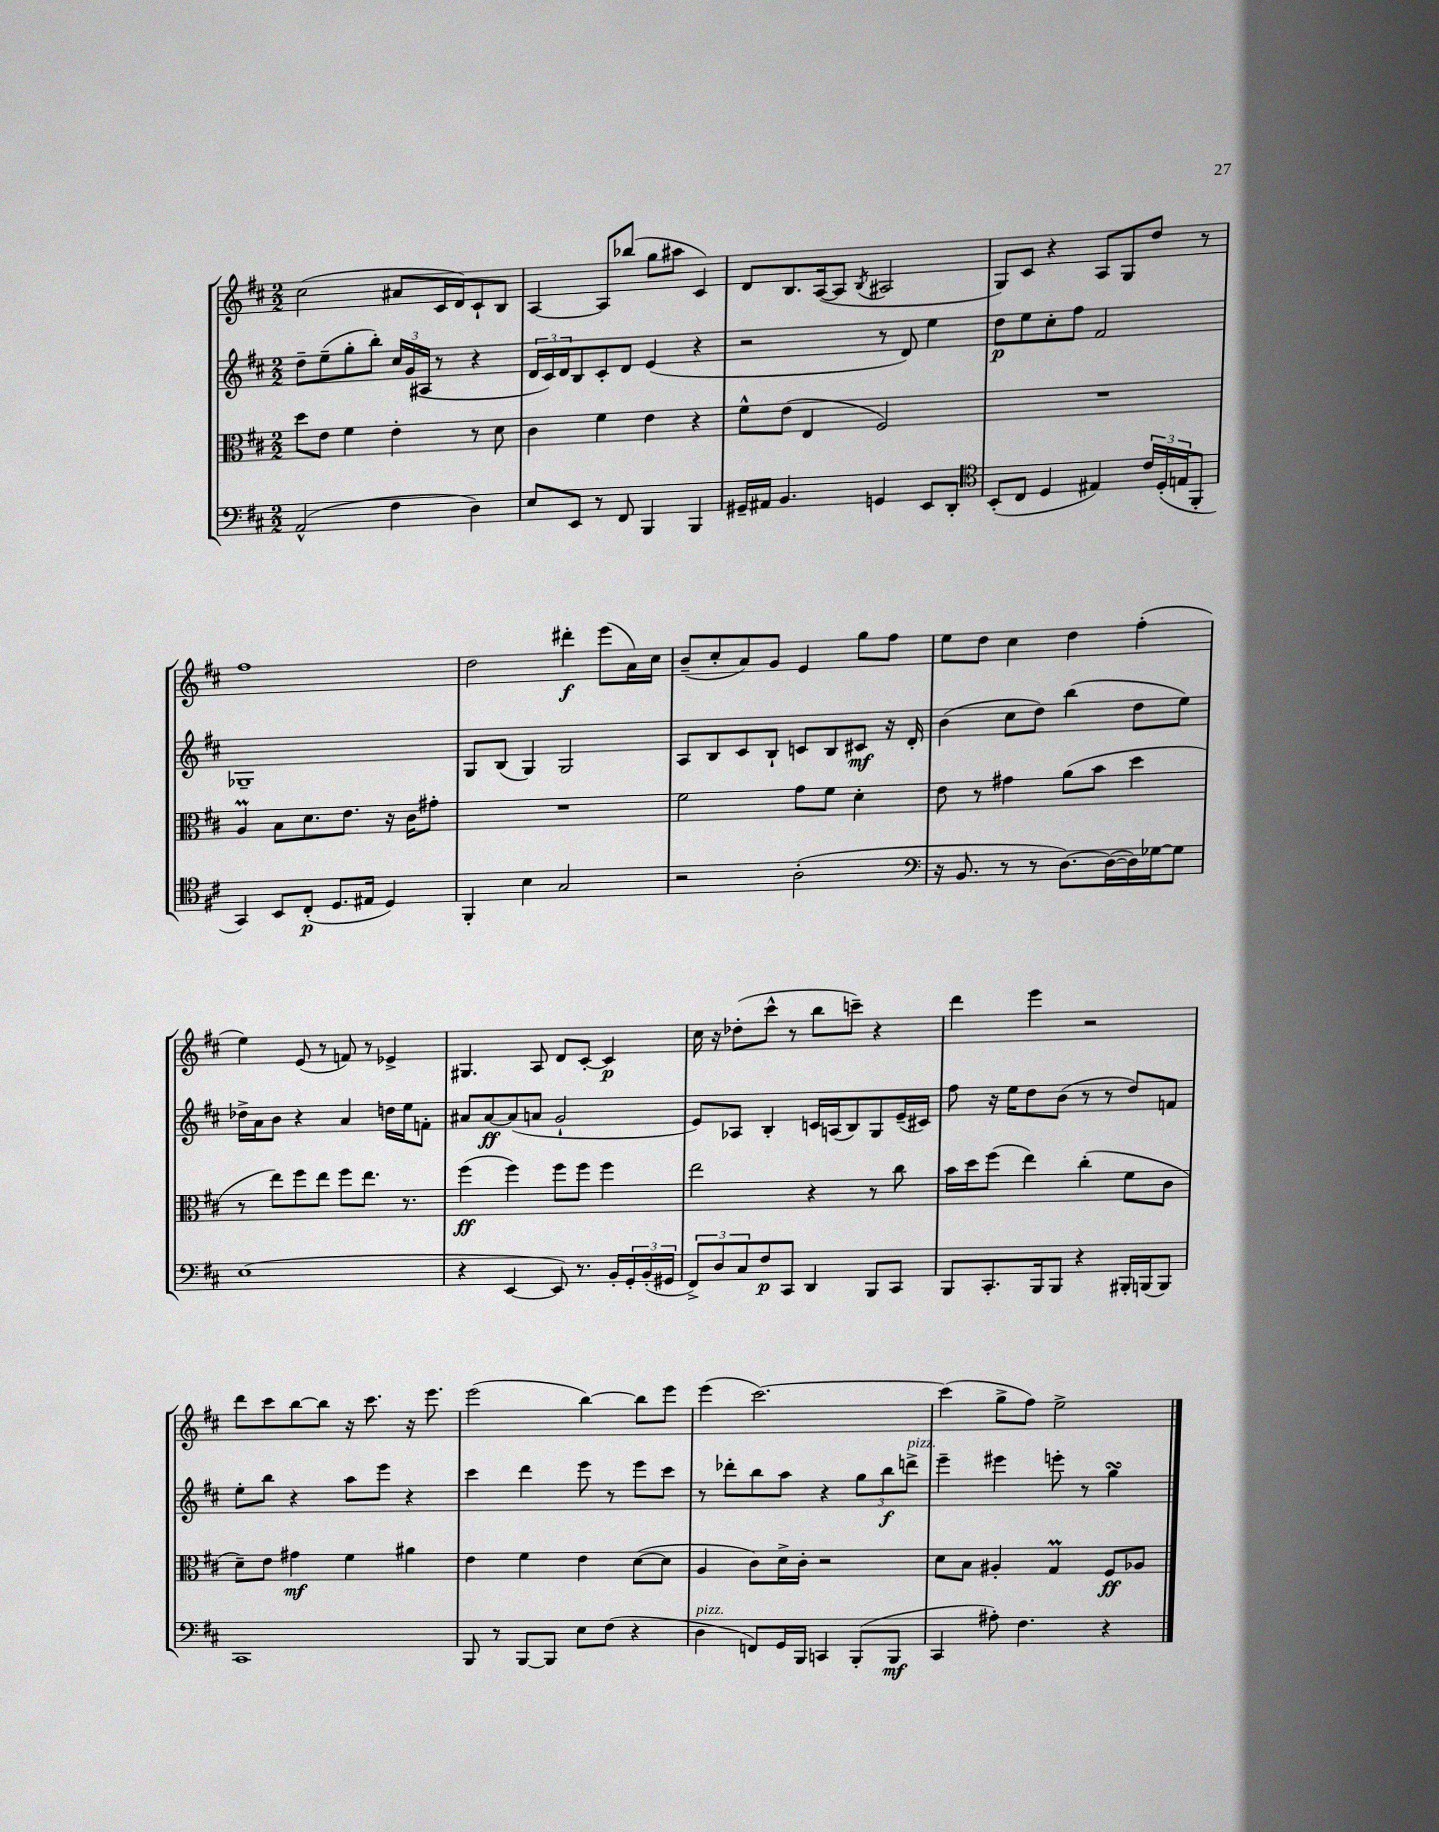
<<
\new StaffGroup <<
\new Staff = "s0" {
    \clef treble \key d \major \numericTimeSignature \time 2/2
    cis''2( ais'8 cis'16 d'16) cis'8-! b8 |
    a4~ a8 bes''8( g''8 ais''8 cis'4) |
    d'8 b8. a16~( a8 \acciaccatura { b8 } ais2 |
    g8) cis'8 r4 a8 g8 d''8 r8 |
    fis''1 |
    d''2 dis'''4-.\f e'''8( a'16) cis''16 |
    b'8--( cis''8-. a'8) g'8 e'4 g''8 fis''8 |
    e''8 d''8 cis''4 d''4 fis''4-.( |
    e''4) e'8( r8 f'8) r8 ees'4-> |
    gis4. a8 d'8 cis'8~-. cis'4\p |
    cis''16 r16 des''8-.( cis'''8-^ r8 b''8 c'''8--) r4 |
    d'''4 e'''4 r2 |
    d'''8 cis'''8 b''8~ b''8 r16 cis'''8. r16 e'''8. |
    e'''2( b''4~) b''8 e'''8 |
    e'''4( cis'''2.~) |
    cis'''4( g''8-> fis''8) e''2-> \bar "|." |
}
\new Staff = "s1" {
    \clef treble \key d \major \numericTimeSignature \time 2/2
    d''8-- e''8--( g''8-. b''8-.) \tuplet 3/2 { cis''16 g'16( ais16 } r8 r4 |
    \tuplet 3/2 { d'16 cis'16) d'16 } b8 cis'8-. d'8 e'4( r4 |
    r2 r8 d'8) e''4 |
    d''8\p e''8 cis''8-. fis''8 fis'2 |
    ges1-- |
    g8 b8( g4) g2 |
    a8 b8 cis'8 b8-! c'8 b8 cis'8\mf r16 d'16-. |
    b'4( cis''8 d''8) b''4( d''8 e''8) |
    des''16-> a'16 b'8 r4 a'4 d''16 e''16 f'8-. |
    ais'8 ais'8~\ff ais'8( a'8 g'2-! |
    e'8) aes8 b4-. c'16 a16( b8) g8 e'16--( cis'16) |
    fis''8 r16 e''16 d''8 b'8( r8 r8 d''8) f'8 |
    e''8-. b''8 r4 a''8 e'''8 r4 |
    cis'''4 d'''4 e'''8 r8 e'''8 cis'''8 |
    r8 des'''8-. b''8 a''8 r4 \tuplet 3/2 { g''8 b''8\f d'''8->^\markup { \italic "pizz." } } |
    e'''4-- eis'''4 e'''8-. r8 g''4\turn \bar "|." |
}
\new Staff = "s2" {
    \clef alto \key d \major \numericTimeSignature \time 2/2
    d''8 e'8 fis'4 e'4-. r8 d'8 |
    cis'4 fis'4 e'4 r4 |
    fis'8-^ e'8( e4 fis2) |
    R1 |
    a4\prall b8 d'8. e'8. r16 cis'16 gis'8-. |
    R1 |
    fis'2 g'8 fis'8 d'4-. |
    e'8 r8 gis'4 a'8( b'8 d''4 |
    r8 e''8) fis''8 e''8 fis''8 e''8. r8. |
    fis''4\ff( fis''4) fis''8 fis''8 fis''4 |
    e''2 r4 r8 cis''8 |
    b'16 d''16 fis''8( e''4) cis''4-.( fis'8 cis'8 |
    d'8--) e'8 gis'4\mf fis'4 ais'4 |
    e'4 fis'4 e'4 d'8~( d'8 |
    a4 cis'8) d'16-> cis'16-. r2 |
    d'8 b8 ais4-. g4\prall fis8\ff aes8 \bar "|." |
}
\new Staff = "s3" {
    \clef bass \key d \major \numericTimeSignature \time 2/2
    a,2-^( fis4 d4) |
    e8 e,8 r8 fis,8 b,,4 b,,4 |
    gis,16-- ais,16 b,4. g,4 e,8 d,8-. |
    \clef tenor b,8-.( cis8 d4 eis4) \tuplet 3/2 { cis'16 d16-.( e16 } fis,8-. |
    g,4) b,8 cis8-.\p( d8. eis16 d4) |
    fis,4-. b4 g2 |
    r2 a2-.( |
    \clef bass r16 b,8. r8 r8 d8.~) d16~( d16) ges16~ ges8 |
    e1( |
    r4 e,4~ e,8) r8. b,16-. \tuplet 3/2 { g,16-. b,16-.( gis,16 } |
    \tuplet 3/2 { fis,8->) d8 cis8 } fis8\p cis,8 d,4 b,,8 cis,8 |
    b,,8 cis,8.-. b,,16 b,,8 r4 bis,,16-. b,,16( b,,8) |
    cis,1 |
    b,,8 r8 b,,8~ b,,8 e8 fis8( r4 |
    d4^\markup { \italic "pizz." } f,8) g,16 b,,16 c,4 b,,8-.( b,,8\mf |
    cis,4 ais8-.) fis4. r4 \bar "|." |
}
>>
>>
\layout { \context { \Score \remove "Bar_number_engraver" } }
